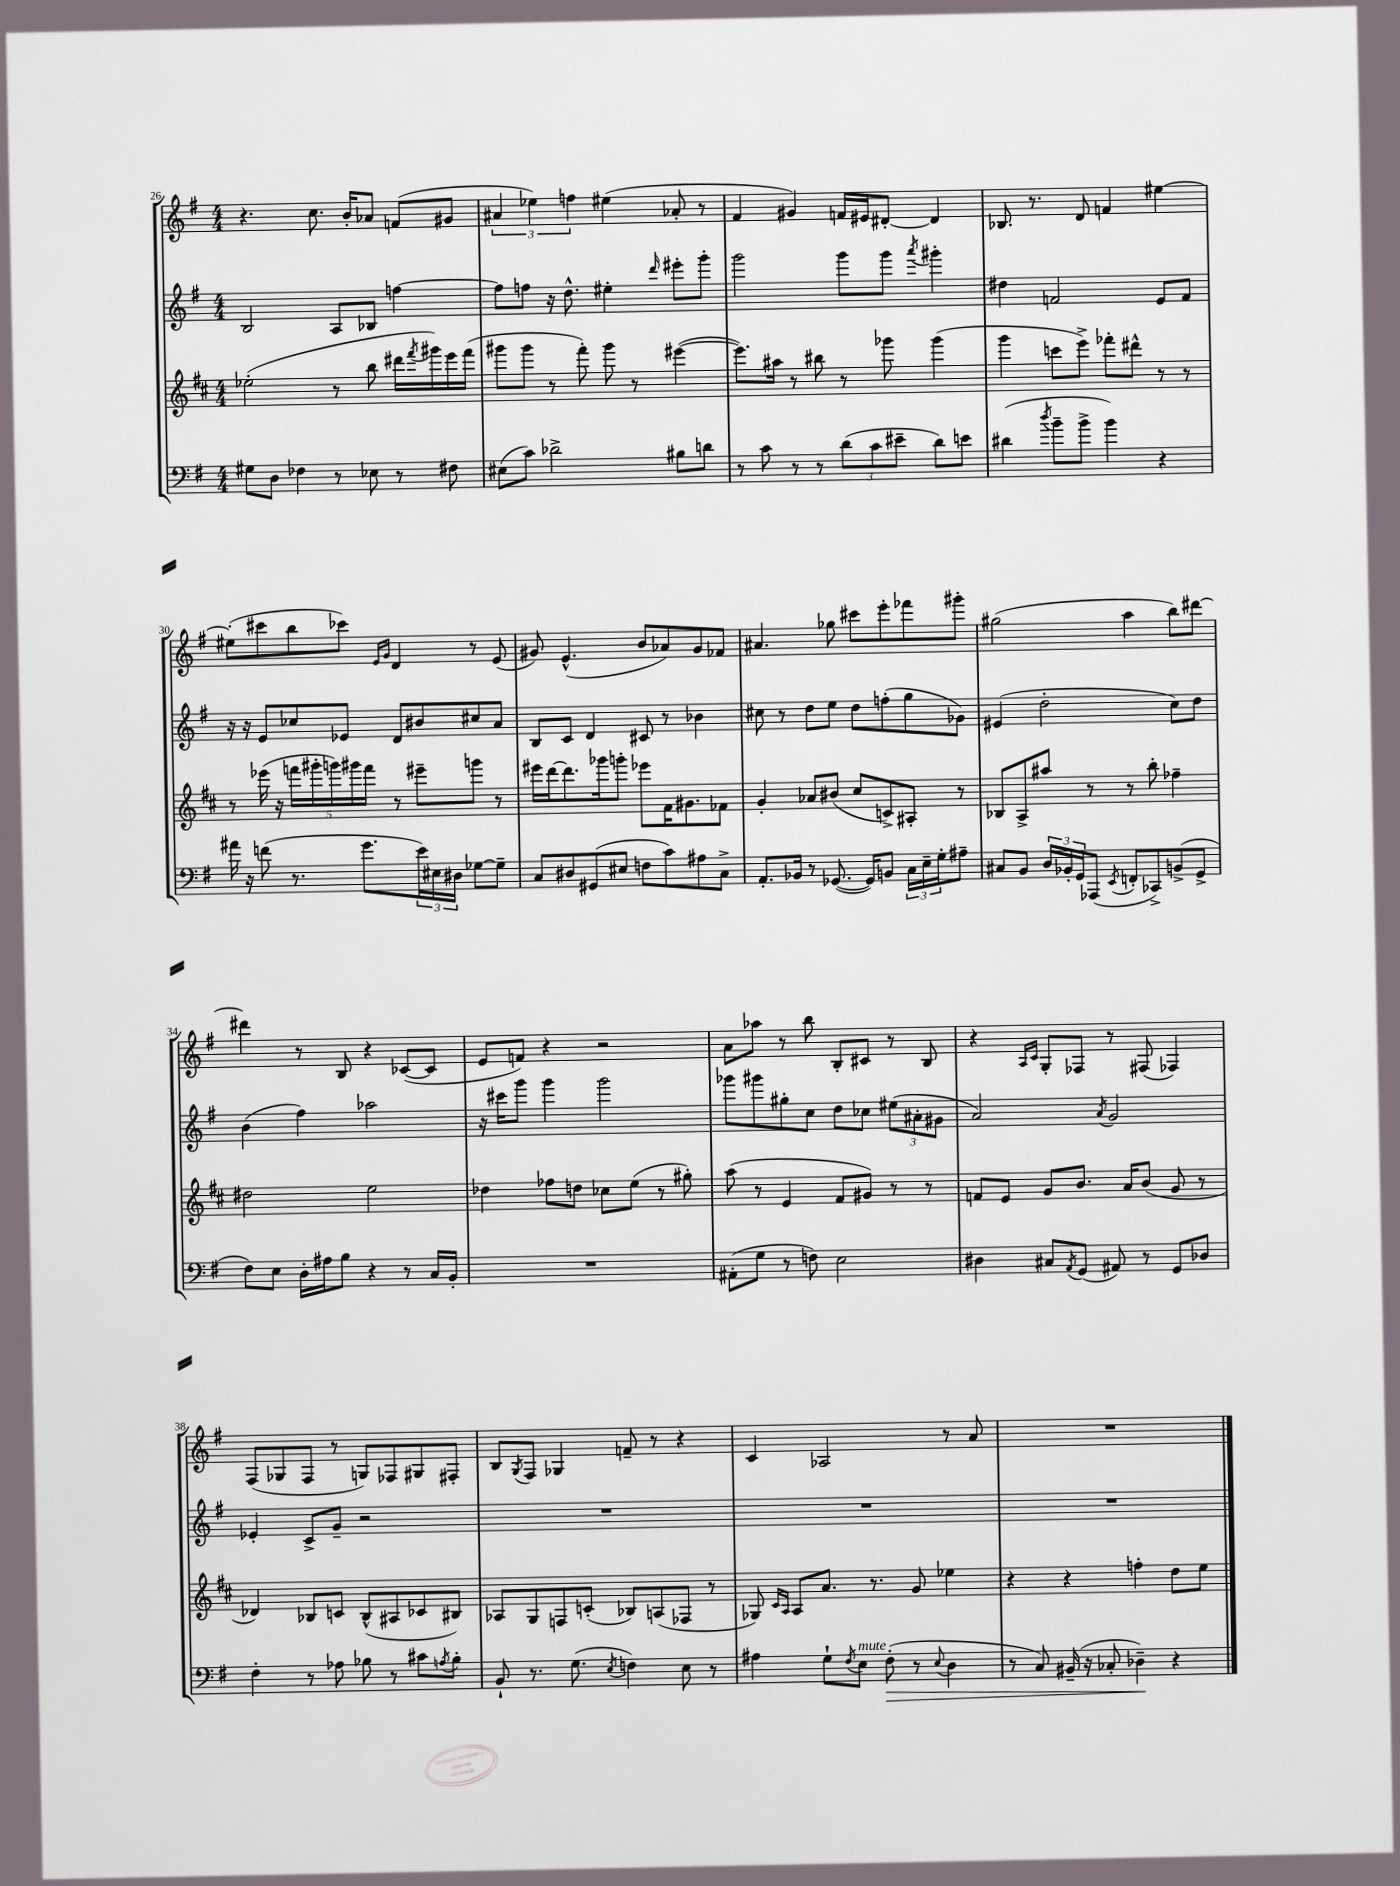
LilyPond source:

<<
\new StaffGroup <<
\new Staff = "s0" {
    \clef treble \key g \major \numericTimeSignature \time 4/4
    r4. c''8. b'16-. aes'8 f'8( gis'8 |
    \tuplet 3/2 { ais'4 ees''4) f''4 } eis''4( aes'8-. r8 |
    fis'4 gis'4) f'16 eis'16 dis'8~-. dis'4 |
    bes8. r8. d'8 f'4 eis''4~ |
    eis''8-.( cis'''8 b''8 ces'''8) \grace { e'16 g'16 } d'4 r8 e'8( |
    gis'8) e'4.-^( b'8 aes'8) gis'8 fes'8 |
    ais'4. ges''8 cis'''8 e'''8-. fes'''8 gis'''8-. |
    gis''2( a''4 b''8) dis'''8~ |
    dis'''4 r8 b8 r4 ces'8~( ces'8 |
    e'8 f'8) r4 r2 |
    a'8 aes''8 r8 b''8 b8-. cis'8 r8 b8 |
    r4 \grace { a16 c'16 } g8-. fes8 r8 fis8( fes4) |
    fis8( ges8 fis8 r8 g8) fes8 gis8 fis8-. |
    b8 \acciaccatura { g8 } fis8 ges4 f'8-- r8 r4 |
    c'4 aes2 r8 a'8 |
    R1 \bar "|." |
}
\new Staff = "s1" {
    \clef treble \key g \major \numericTimeSignature \time 4/4
    b2 a8 bes8 f''4~ |
    f''8 f''8 r16 d''8.-^ eis''4-. \grace { d'''16 } eis'''8-. g'''8-. |
    g'''2 g'''8 g'''8 \acciaccatura { a'''8 } gis'''4-. |
    dis''4 f'2 e'8 f'8 |
    r16 r16 e'8 ces''8 ees'8 d'8 bis'8 cis''8 a'8 |
    b8 c'8 d'4 cis'8 r8 bes'4 |
    cis''8 r8 d''8 e''8 d''8 f''8-.( g''8 ges'8) |
    eis'4( d''2-. c''8) d''8 |
    b'4( fis''4) aes''2 |
    r16 cis'''16 g'''8 g'''4 g'''2 |
    ges'''8 gis'''8 gis''8-. c''8 d''8 ces''8 \tuplet 3/2 { eis''8( ais'8-. gis'8 } |
    a'2) \acciaccatura { a'8 } g'2 |
    ees'4-. c'8-> g'8-- r2 |
    R1 |
    R1 |
    R1 \bar "|." |
}
\new Staff = "s2" {
    \clef treble \key d \major \numericTimeSignature \time 4/4
    ees''2-.( r8 b''8 dis'''16 \acciaccatura { fis'''8 } gis'''16) e'''16 fis'''16( |
    gis'''8 gis'''8 r8 fis'''8-.) gis'''8 r8 eis'''4~( |
    eis'''8.) ais''16 r8 bis''8 r8 ges'''8 ges'''4( |
    g'''4 c'''8 e'''8->) fes'''8-. dis'''8-^ r8 r8 |
    r8 ees'''16( r16 \tuplet 5/4 { f'''16 gis'''16-. g'''16) gis'''16 f'''16 } r8 eis'''8-- g'''8 r8 |
    eis'''16 d'''16~ d'''8. ges'''16 g'''8-. ees'''8 fis'16 gis'8. fes'8 |
    g'4-. aes'8 bis'8( cis''8 c'8->) ais8-. r8 |
    bes8 a8-> ais''8 r8 r8 b''8-. fes''4-- |
    dis''2 e''2 |
    des''4 fes''8 d''8 ces''8 e''8( r8 gis''8-.) |
    a''8( r8 e'4 fis'8 gis'8) r8 r8 |
    f'8 e'8 g'8 b'8. a'16 b'8( g'8 r8 |
    des'4) bes8 c'8 bes8-^( ais8 ces'8 bis8) |
    aes8 g8 f8 c'8-.( bes8) a8( fes8 r8 |
    ges8) \grace { cis'16 a16 } a8 a'8. r8. g'8 ees''4 |
    r4 r4 f''4-. d''8 e''8 \bar "|." |
}
\new Staff = "s3" {
    \clef bass \key g \major \numericTimeSignature \time 4/4
    gis8 d8 fes4 r8 ees8 r8 fis8 |
    eis8( c'8) des'2-> bis8 d'8 |
    r8 c'8 r8 r8 \tuplet 3/2 { d'8( c'8 eis'8-- } d'8) e'8 |
    dis'4( \acciaccatura { d''8 } b'8-- b'8-> b'4) r4 |
    ais'16 r16 f'8( r8. g'8. \tuplet 3/2 { e'16) eis16 dis16 } ges8~ ges8-- |
    c8 dis8 gis,8( eis8 f8 c'8) ais8 c8-> |
    a,8.-. bes,16 r8 ges,8.~( ges,16) b,8 \tuplet 3/2 { c16 e16-- g16-. } ais8-- |
    cis8 b,8 \tuplet 3/2 { d16 bes,16-. g,16 } aes,,8( \acciaccatura { e,8 } f,8-. ces,8->) b,8->( g,8-> |
    fis8) e8 d16-. ais16 b8 r4 r8 c16 b,16-. |
    R1 |
    ais,8-.( g8 r8 f8) e2 |
    dis4 cis8 \acciaccatura { a,8 } g,8( ais,8) r8 g,8 des8 |
    fis4-. r8 aes8 bes8 r8 cis'8 \acciaccatura { a8 } bes8-. |
    b,8-! r8. g8.( \acciaccatura { e8 } f4) e8 r8 |
    ais4 g8-! \acciaccatura { fis8 } e8^\markup { \italic "mute" } fis8-.\>( r8 \appoggiatura { e8 } d4 |
    r8 c8) bis,16--( r16 ces8-. des4--\!) r4 \bar "|." |
}
>>
>>
\layout { \context { \Score currentBarNumber = #26 } }
